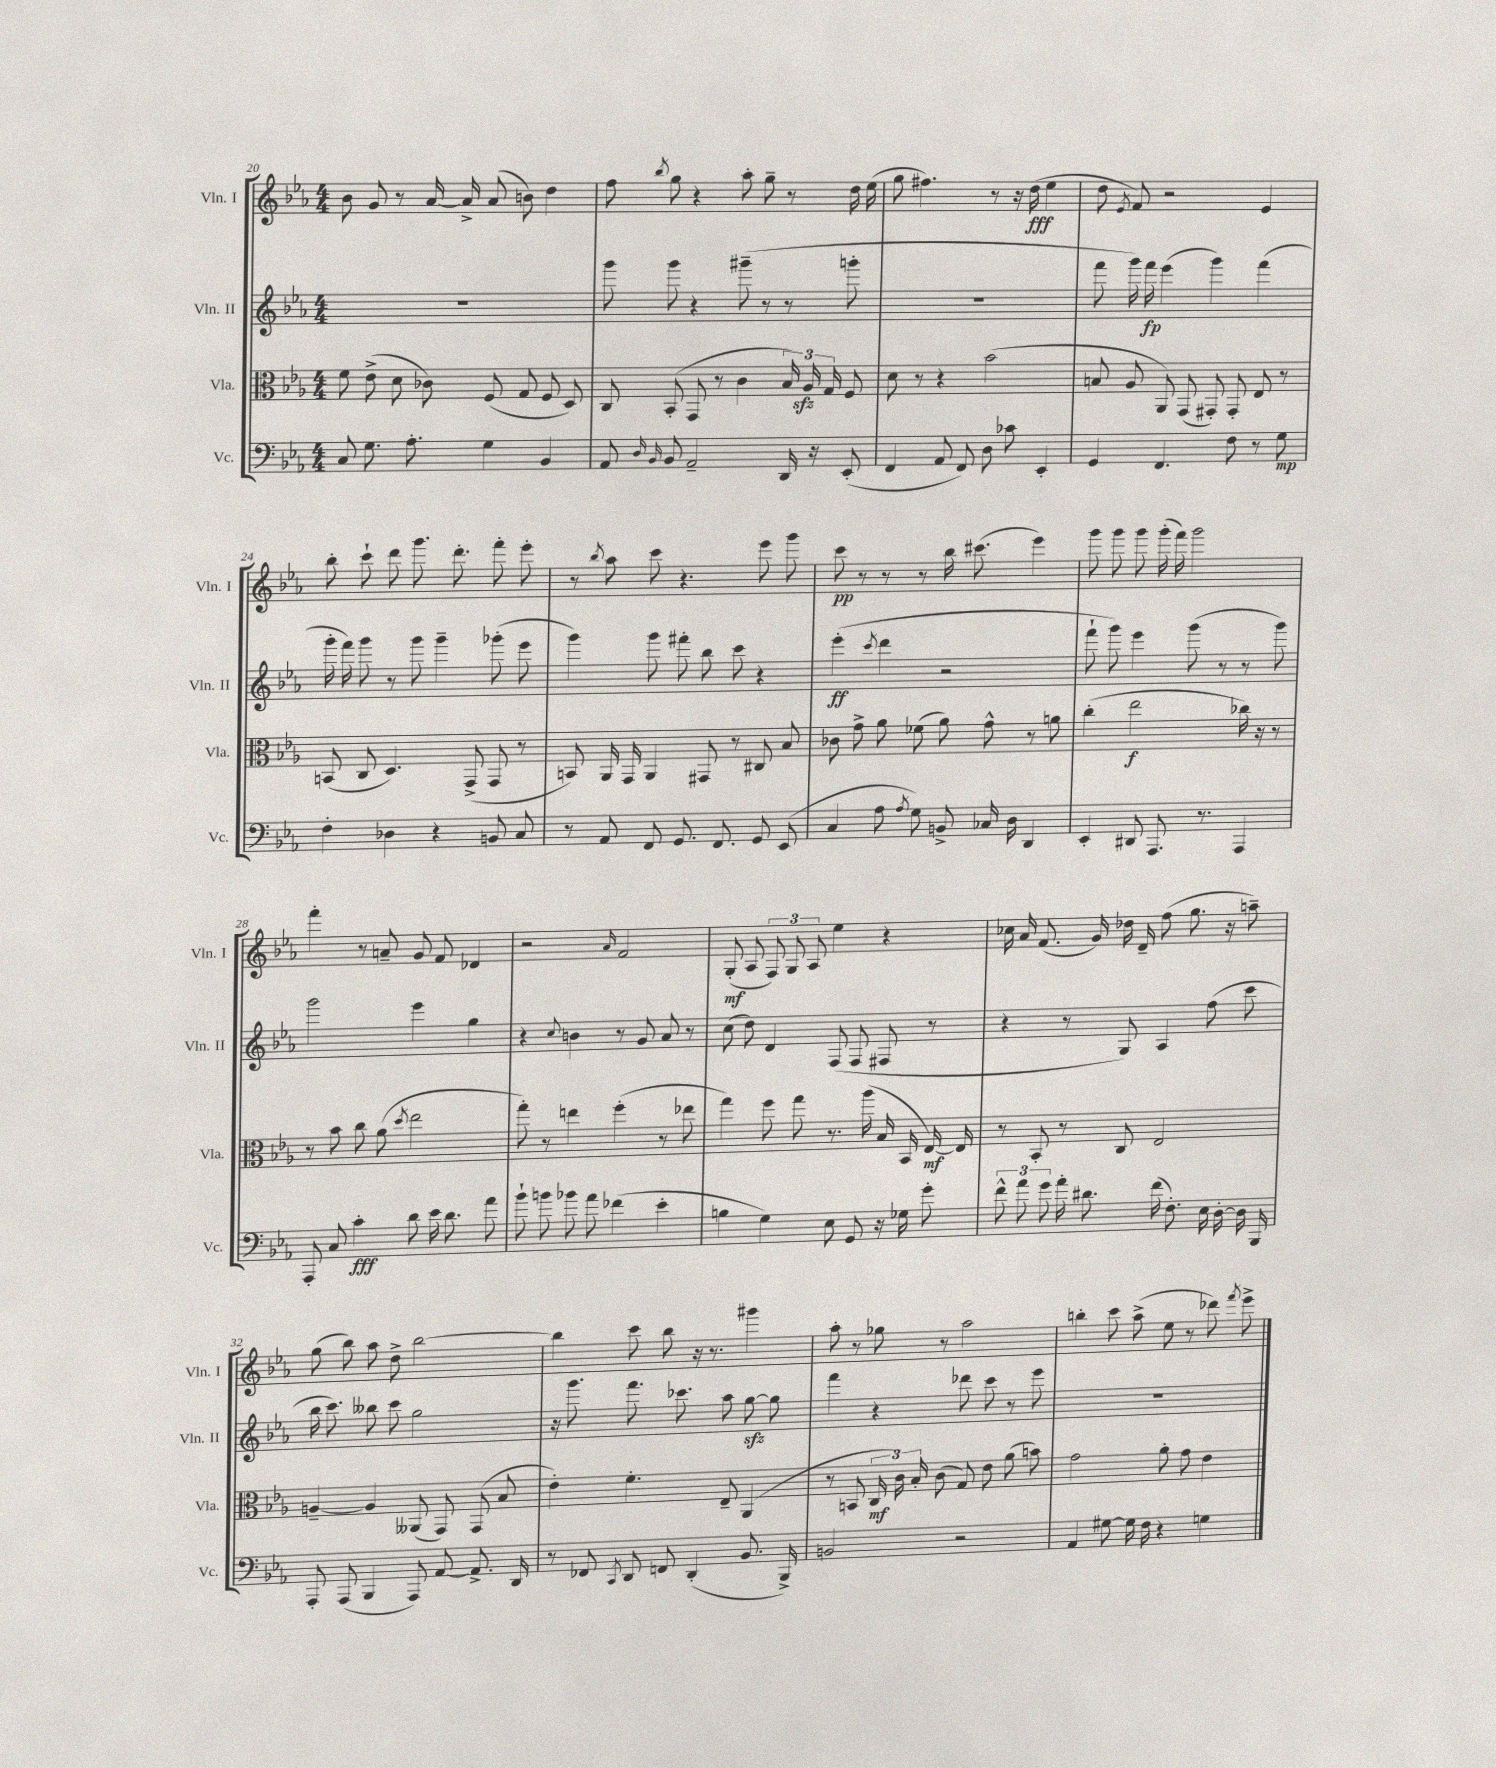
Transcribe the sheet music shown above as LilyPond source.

<<
\new StaffGroup <<
\new Staff = "s0" \with { instrumentName = "Vln. I" shortInstrumentName = "Vln. I" } {
    \clef treble \key ees \major \numericTimeSignature \time 4/4
    \autoBeamOff bes'8 g'8 r8 aes'16~ aes'16-> aes'8( b'8) d''4 |
    f''8 \acciaccatura { bes''8 } g''8 r4 aes''8-. g''8-- r8 d''16 ees''16( |
    g''8 fis''4.) r8 r16 d''16\fff( ees''4 |
    d''8 \acciaccatura { ees'8 } f'8) r2 ees'4 |
    bes''8-. c'''8-! d'''8 g'''8. d'''8.-. f'''8-. ees'''8-. |
    r8 \acciaccatura { bes''8 } aes''8 c'''8 r4. ees'''8 g'''8 |
    c'''8\pp r8 r8 r8 bes''16 cis'''8.( ees'''4) |
    g'''8 g'''8 g'''8 g'''16-.( f'''16) g'''2 |
    f'''4-. r8 a'8-- g'8 f'8 des'4 |
    r2 \grace { aes'16 } f'2 |
    g8-.\mf( aes8 \tuplet 3/2 { f8) g8 aes8 } ees''4 r4 |
    ces''16 aes'16 f'8.( g'16) des''16 d'16-- f''8( g''8. r16 a''8--) |
    g''8( bes''8) aes''8 d''8-> bes''2~ |
    bes''4 c'''8 bes''8 r16 r8. gis'''4 |
    aes''8-. r8 ges''8 r8 aes''2 |
    b''4-. c'''8 aes''8->( ees''8 r8 des'''8) \acciaccatura { f'''8 } ees'''8-> \bar "|." |
}
\new Staff = "s1" \with { instrumentName = "Vln. II" shortInstrumentName = "Vln. II" } {
    \clef treble \key ees \major \numericTimeSignature \time 4/4
    \autoBeamOff R1 |
    g'''8 g'''8 r4 gis'''8--( r8 r8 g'''8-. |
    R1 |
    f'''8 g'''16) f'''16\fp ees'''4( g'''4) f'''4( |
    g'''16-. f'''16) g'''8 r8 g'''8 g'''4-- ges'''8-.( ees'''8 |
    g'''4) g'''8 fis'''8-. bes''8 c'''8 r4 |
    ees'''4-.\ff( \acciaccatura { c'''8 } d'''4 r2 |
    f'''8-! g'''8) ees'''4 g'''8( r8 r8 g'''8) |
    g'''2 ees'''4 g''4 |
    r4 \appoggiatura { c''8 } b'4 r8 g'8 aes'8 r8 |
    c''8( d''8) d'4 f8( f8 fis8 r8 |
    r4 r8 g8) aes4 f''8( c'''8 |
    bes''16 c'''8.) beses''8 c'''8 g''2 |
    r16 g'''8. f'''8. ces'''8. aes''8 g''8~\sfz g''8 |
    f'''4 r4 des'''8 c'''8 r8 ees'''8 |
    R1 \bar "|." |
}
\new Staff = "s2" \with { instrumentName = "Vla." shortInstrumentName = "Vla." } {
    \clef alto \key ees \major \numericTimeSignature \time 4/4
    \autoBeamOff f'8 ees'8->( d'8 ces'8) f8( g8 f8 d8) |
    c8 bes,8-.( g,8 r8 c'4 \tuplet 3/2 { bes16) aes16\sfz g16 } f8 |
    d'8 r8 r4 bes'2( |
    b8 aes8 aes,8) g,8( gis,8-.) gis,8-. ees8 r8 |
    b,8( c8 d4.) g,8->( g,8 r8 |
    b,8) aes,16 g,16 aes,4 gis,8 r8 cis8 bes8 |
    ces'8 g'8-> aes'8 fes'8( aes'8) g'8-^ r8 a'8 |
    c''4-.( ees''2\f ces''16) r16 r8 |
    r8 bes'8 c''8 aes'8( \acciaccatura { d''8 } ees''2 |
    g''8-.) r8 e''4 f''4-.( r8 ees''8 |
    g''4) f''8 g''8 r8. aes''16( bes16 bes,16 ees16~\mf) ees16 |
    r8 bes,8-. r8 c8 ees2 |
    a4~-- a4 aeses,8( g,8) g,8( bes8 |
    ees'4-.) f'4.-. ees8-- aes,4( |
    r8 b,8 \tuplet 3/2 { c16\mf c'16) bes16-. } c'8( g8) ees'8 aes'8( b'8) |
    g'2 aes'8-. g'8 ees'4 \bar "|." |
}
\new Staff = "s3" \with { instrumentName = "Vc." shortInstrumentName = "Vc." } {
    \clef bass \key ees \major \numericTimeSignature \time 4/4
    \autoBeamOff c8 g8. aes8.-. g4 bes,4 |
    aes,8 \grace { d16 bes,16 } bes,8 aes,2-- d,16 r16 ees,8-.( |
    f,4 aes,8 f,8) d8 ces'8 ees,4-. |
    g,4 f,4. f8 r8 g8\mp |
    f4-. des4 r4 b,8 c8 |
    r8 aes,8 f,8 g,8. f,8. g,8 ees,8( |
    c4 aes8 \acciaccatura { aes8 } g8) b,8-> ces16 d16 d,4 |
    ees,4-. dis,8 aes,,8. r8. aes,,4 |
    aes,,8-. c8 c'4-.\fff d'8 ees'16 d'8. aes'8 |
    bes'8-! b'8 bes'8 aes'8 fes'4( ees'4-. |
    b4 g4) ees8 g,8 r16 ges16 g'8-. |
    \tuplet 3/2 { f'8-^ aes'8 g'8 } aes'16-. dis'8. f'16( f8.-.) ees16 d16~-. d16 bes,,16 |
    aes,,8-. aes,,8( bes,,4 aes,,8) aes,8~ aes,8.-> d,16 |
    r8 fes,8 \acciaccatura { c,8 } d,8 f,8 d,4-.( bes,8. bes,,16->) |
    b,2 r2 |
    aes,4 gis8~ gis16 f16 r4 g4 \bar "|." |
}
>>
>>
\layout { \context { \Score currentBarNumber = #20 } }
